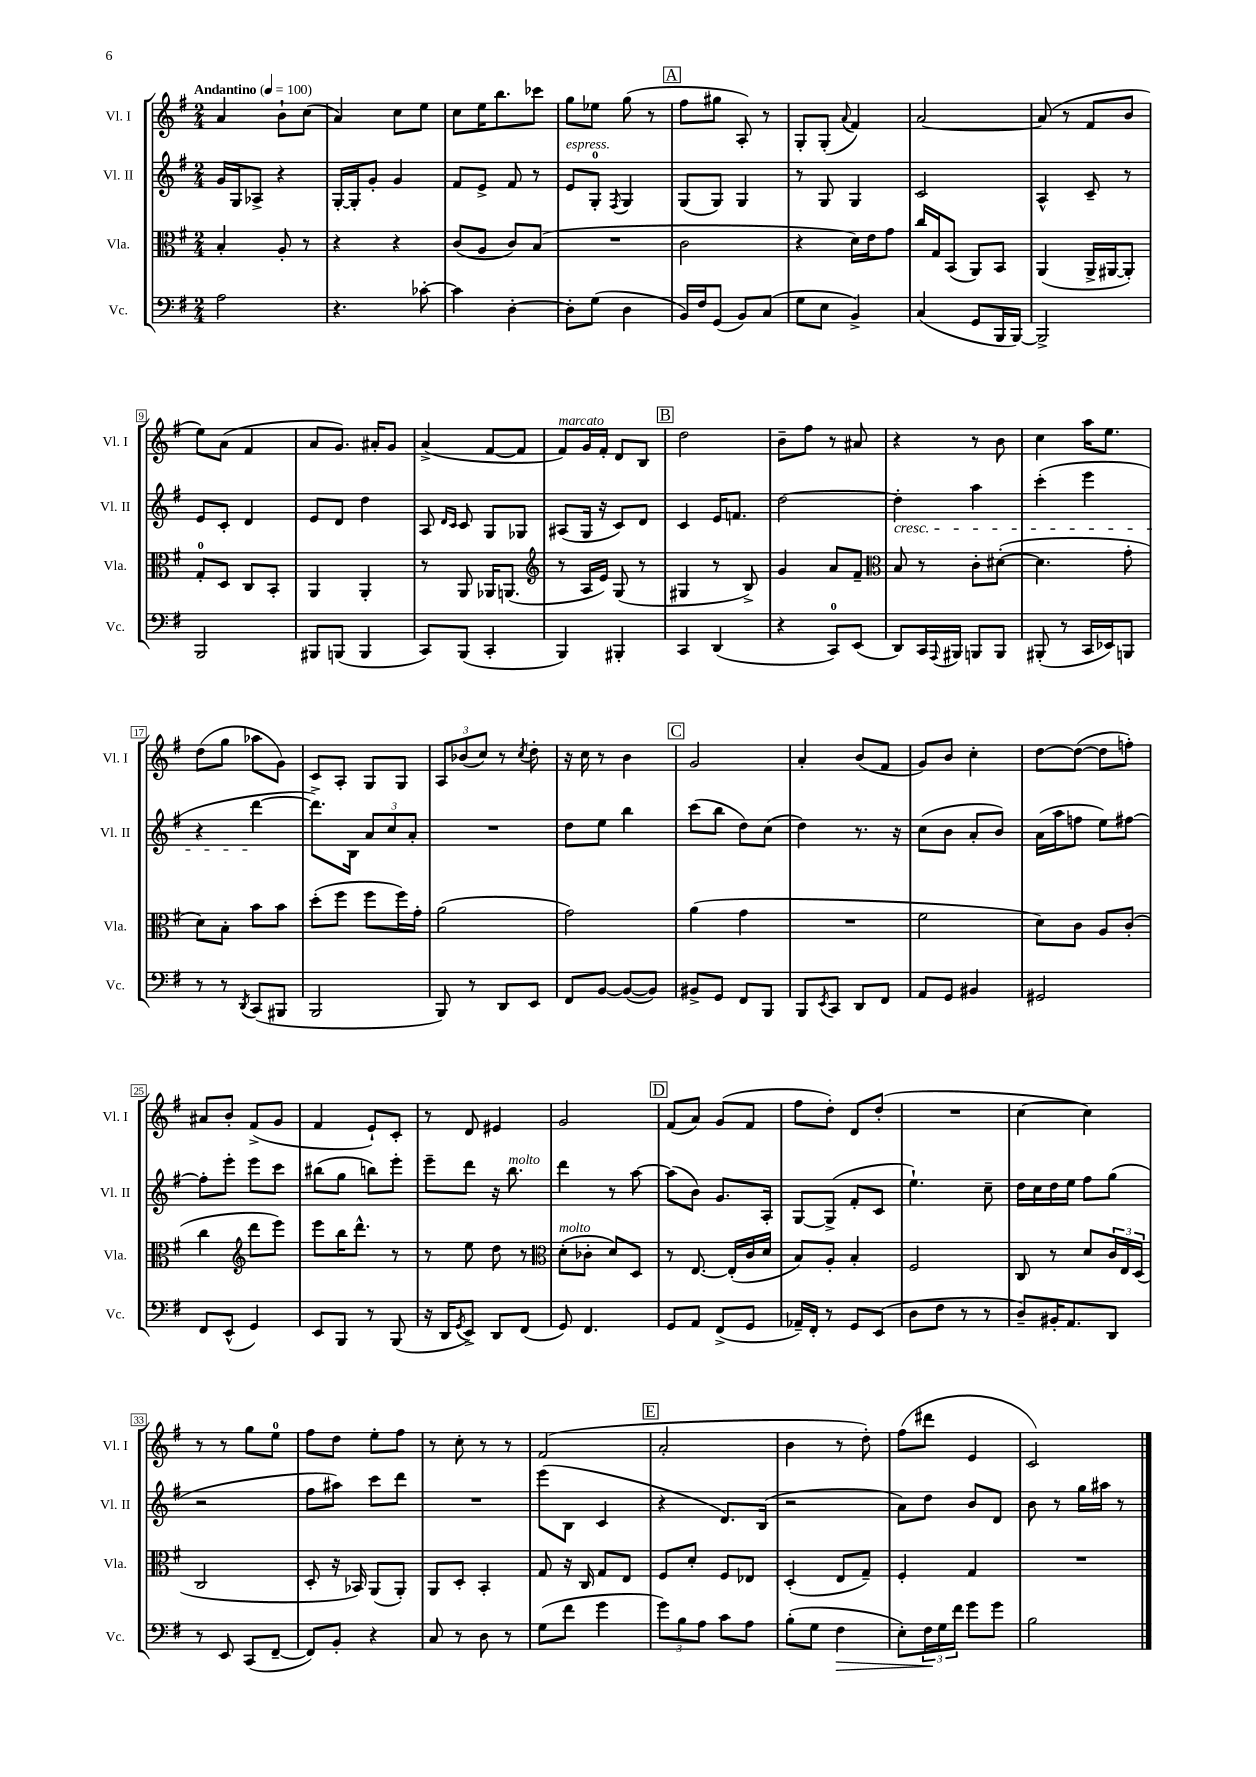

**kern	**kern	**kern	**kern
*staff4	*staff3	*staff2	*staff1
*clefF4	*clefC3	*clefG2	*clefG2
*k[f#]	*k[f#]	*k[f#]	*k[f#]
*M2/4	*M2/4	*M2/4	*M2/4
*MM100	*MM100	*MM100	*MM100
2A\	4B'/	16g/LL	4a/
.	.	16G/J	.
.	.	8A-^/J	.
.	8A'/	4r	8b`\L
.	8r	.	(8cc\J
=	=	=	=
4.r	4r	[16G'/LL	4a/)
.	.	16G'/]J	.
.	.	8g'/J	.
.	4r	4g/	8cc\L
[8c-'\	.	.	8ee\J
=	=	=	=
4c-\]	(8c/L	8f#/L	8cc\L
.	8A/J	8e^/J	16ee\K
.	.	.	8.bb\
[4D'\	8c/L)	8f#/	.
.	(8B/J	8r	8ccc-\J
=	=	=	=
8D'\]L	2r	8e/L	8gg\L
(8G\J	.	8G'/J	8ee-\J
.	.	8qF#/	.
4D\	.	4G/	(8gg\
.	.	.	8r
=	=	=	=
16BB/LL)	2c\	(8G/L	8ff#\L
16F#/J	.	.	.
(8GG/J	.	8G/J)	8gg#\J
8BB/L)	.	4G/	8A'/)
(8C/J	.	.	8r
=	=	=	=
8G\L	4r	8r	8G'/L
8E\J	.	8G/	(8G'/J
.	.	.	8qqa/
4BB^/)	16d\LL)	4G/	4f#/)
.	16e\J	.	.
.	8g\J	.	.
=	=	=	=
(4C/	16cc/LL	2c/	[2a/
.	16G/J	.	.
.	(8BB/J	.	.
8GG/L	8AA/L)	.	.
16BBB/L	8BB/J	.	.
[16BBB/JJ)	.	.	.
=	=	=	=
2BBB^/]	(4AA/	4A^^/	(8a/]
.	.	.	8r
.	16AA^/LL	8c~/	8f#/L
.	[16AA#/J	.	.
.	8AA#'/]J)	8r	8b/J
=	=	=	=
2BBB/	8G'/L	8e/L	8ee\L)
.	8D/J	8c'/J	(8a\J
.	8C/L	4d/	4f#/
.	8BB'/J	.	.
=	=	=	=
8BBB#/L	4AA/	8e/L	8a/L
(8BBB/J	.	8d/J	8.g/J)
4BBB/	4AA'/	4dd\	.
.	.	.	16a#'/LK
.	.	.	8g/J
=	=	=	=
8CC/L)	8r	8A/	(4a^/
.	.	16qqd/LL	.
.	.	16qqc/JJ	.
(8BBB/J	8AA/	8c/	.
4CC'/	16AA-/LK	8G/L	[8f#/L
.	(8.AA/J	.	.
.	.	8G-/J	8f#/]J
=	=	=	=
*	*clefG2	*	*
4BBB/)	8r	(8A#/L	8f#/L)
.	16A/LL	16G/Jk	16g/L
.	16e/JJ)	16r	16f#'/JJ
4BBB#'/	(8G/	8c/L)	8d/L
.	8r	8d/J	8B/J
=	=	=	=
4CC/	4G#/	4c/	2dd\
(4DD/	8r	16e/LK	.
.	.	8.f/J	.
.	8B^/)	.	.
=	=	=	=
4r	4g/	[2dd\	8b~\L
.	.	.	8ff#\J
8CC/L)	8a/L	.	8r
(8EE/J	8f#~/J	.	8a#/
=	=	=	=
*	*clefC3	*	*
8DD/L)	8B/	4dd'\]	4r
16CC/L	8r	.	.
8qqAAA/	.	.	.
16BBB#/JJ	.	.	.
8BBB/L	8c'\L	4aa\	8r
8BBB/J	([8d#'\J	.	8b\
=	=	=	=
(8BBB#'/	4.d#\]	(4ccc'\	4cc\
8r	.	.	.
16CC/LL	.	4eee\	16aa\LK
16EE-/J)	.	.	8.ee\J
8BBB/J	8g'\	.	.
=	=	=	=
8r	8d\L)	4r	(8dd\L
8r	8B'\J	.	8gg\J
8qDD/	.	.	.
(8CC/L	8b\L	[4ddd\	8aa-\L
8BBB#/J	8b\J	.	8g\J)
=	=	=	=
2BBB/	(8dd'\L	8.ddd^\]L)	8c/L
.	8ff#\J	.	8A'/J
.	.	16B\Jk	.
.	8ff#\L	12a/L	8G/L
.	.	12cc/	.
.	16ff#\L)	.	8G/J
.	.	12a'/J	.
.	16g'\JJ	.	.
=	=	=	=
8BBB/)	(2a\	2r	12A/L
.	.	.	(12b-/
8r	.	.	.
.	.	.	12cc/J)
8DD/L	.	.	8r
.	.	.	8qcc/
8EE/J	.	.	8dd'\
=	=	=	=
8FF#/L	2g\)	8dd\L	16r
.	.	.	16cc\
[8BB/J	.	8ee\J	8r
(8BB/_L	.	4bb\	4b\
8BB/]J)	.	.	.
=	=	=	=
8BB#^/L	(4a\	(8ccc\L	2g/
8GG/J	.	8bb\J	.
8FF#/L	4g\	8dd\L)	.
8BBB/J	.	(8cc\J	.
=	=	=	=
8BBB/L	2r	4dd\)	4a'/
8qEE/	.	.	.
8CC/J	.	.	.
8DD/L	.	8.r	(8b/L
8FF#/J	.	.	8f#/J
.	.	16r	.
=	=	=	=
8AA/L	2f#\	(8cc\L	8g/L)
8GG/J	.	8b\J	8b/J
4BB#/	.	8a'/L	4cc'\
.	.	8b/J)	.
=	=	=	=
2GG#/	8d\L)	(16a\LL	[8dd\L
.	.	16aa\J	.
.	8c\J	8ff\J	(8dd\_J
.	8A/L	8ee\L)	8dd\]L
.	(8c'/J	[8ff#\J	8ff'\J)
=	=	=	=
8FF#/L	4cc\	8ff#'\]L	8a#/L
(8EE^^/J	.	8eee'\J	8b'/J
*	*clefG2	*	*
4GG/)	8ddd\L	8eee\L	(8f#^/L
.	8eee\J)	8ccc\J	8g/J
=	=	=	=
8EE/L	8eee\L	(8bb#\L	4f#/
8BBB/J	16bb\K	8gg\J	.
.	8.ddd^^\J	.	.
8r	.	8bb\L)	8e`/L)
(8BBB/	8r	8eee'\J	8c'/J
=	=	=	=
16r	8r	8eee~\L	8r
16DD/LK	.	.	.
8qGG/	.	.	.
8EE^/J)	8ee\	8ddd\J	8d/
8DD/L	8dd\	16r	4e#/
.	.	8.bb\	.
(8FF#/J	8r	.	.
=	=	=	=
*	*clefC3	*	*
8GG/)	(8d'\L	4ddd\	2g/
4.FF#/	8c-'\J	.	.
.	8d/L)	8r	.
.	8D/J	[8aa\	.
=	=	=	=
8GG/L	8r	(8aa\]L	(8f#/L
8AA/J	[8.E/	8b\J)	8a/J)
(8FF#^/L	.	8.g/L	(8g/L
.	(16E'/]LL	.	.
8GG/J	16c/	.	8f#/J
.	16d/JJ	16A'/Jk	.
=	=	=	=
16AA-~/LL)	8B/L)	[8G/L	8ff#\L
16FF#'/JJ	.	.	.
8r	8A'/J	(8G^/]J	8dd'\J)
8GG/L	4B'/	8f#'/L	8d/L
(8EE/J	.	8c/J	(8dd'/J
=	=	=	=
8D\L	2F#/	4.ee`\)	2r
8F#\J	.	.	.
8r	.	.	.
8r	.	8cc~\	.
=	=	=	=
8D~/L)	8C/	16dd\LL	[4cc\
.	.	16cc\	.
16BB#'/K	8r	16dd\	.
8.AA/	.	16ee\JJ	.
.	8d/L	8ff#\L	4cc\])
8DD/J	24c/L	(8gg\J	.
.	24E/	.	.
.	(24D/JJ	.	.
=	=	=	=
8r	2C/	2r	8r
8EE/	.	.	8r
(8CC/L	.	.	8gg\L
[8FF#~/J	.	.	8ee\J
=	=	=	=
8FF#/]L)	8D'/	8ff#\L	8ff#\L
8BB'/J	16r	8aa#\J)	8dd\J
.	16BB-/)	.	.
4r	(8AA/L	8ccc\L	8ee'\L
.	8AA'/J)	8ddd\J	8ff#\J
=	=	=	=
8C/	8AA/L	2r	8r
8r	8D'/J	.	8cc'\
8D\	4BB'/	.	8r
8r	.	.	8r
=	=	=	=
(8G\L	8G/	(8eee\L	(2f#/
8f#\J	16r	8B\J	.
.	16C/	.	.
4g\	8G/L	4c/	.
.	8E/J	.	.
=	=	=	=
12g\L)	8F#/L	4r	2a'/
12B\	.	.	.
.	8d'/J	.	.
12A\J	.	.	.
8c\L	8F#/L	8.d/L)	.
8A\J	8E-/J	.	.
.	.	(16B/Jk	.
=	=	=	=
(8B'\L	(4D'/	2r	4b\
8G\J	.	.	.
4F#\	8E/L	.	8r
.	8G~/J)	.	8dd'\)
=	=	=	=
8E'\L)	4F#'/	8a\L)	(8ff#\L
24F#\L	.	8dd\J	8ddd#\J
24G\	.	.	.
24f#\JJ	.	.	.
8g\L	4G/	8b/L	4e/
8g\J	.	8d/J	.
=	=	=	=
2B\	2r	8b\	2c/)
.	.	8r	.
.	.	16gg\LL	.
.	.	16aa#\JJ	.
.	.	8r	.
==	==	==	==
*-	*-	*-	*-
